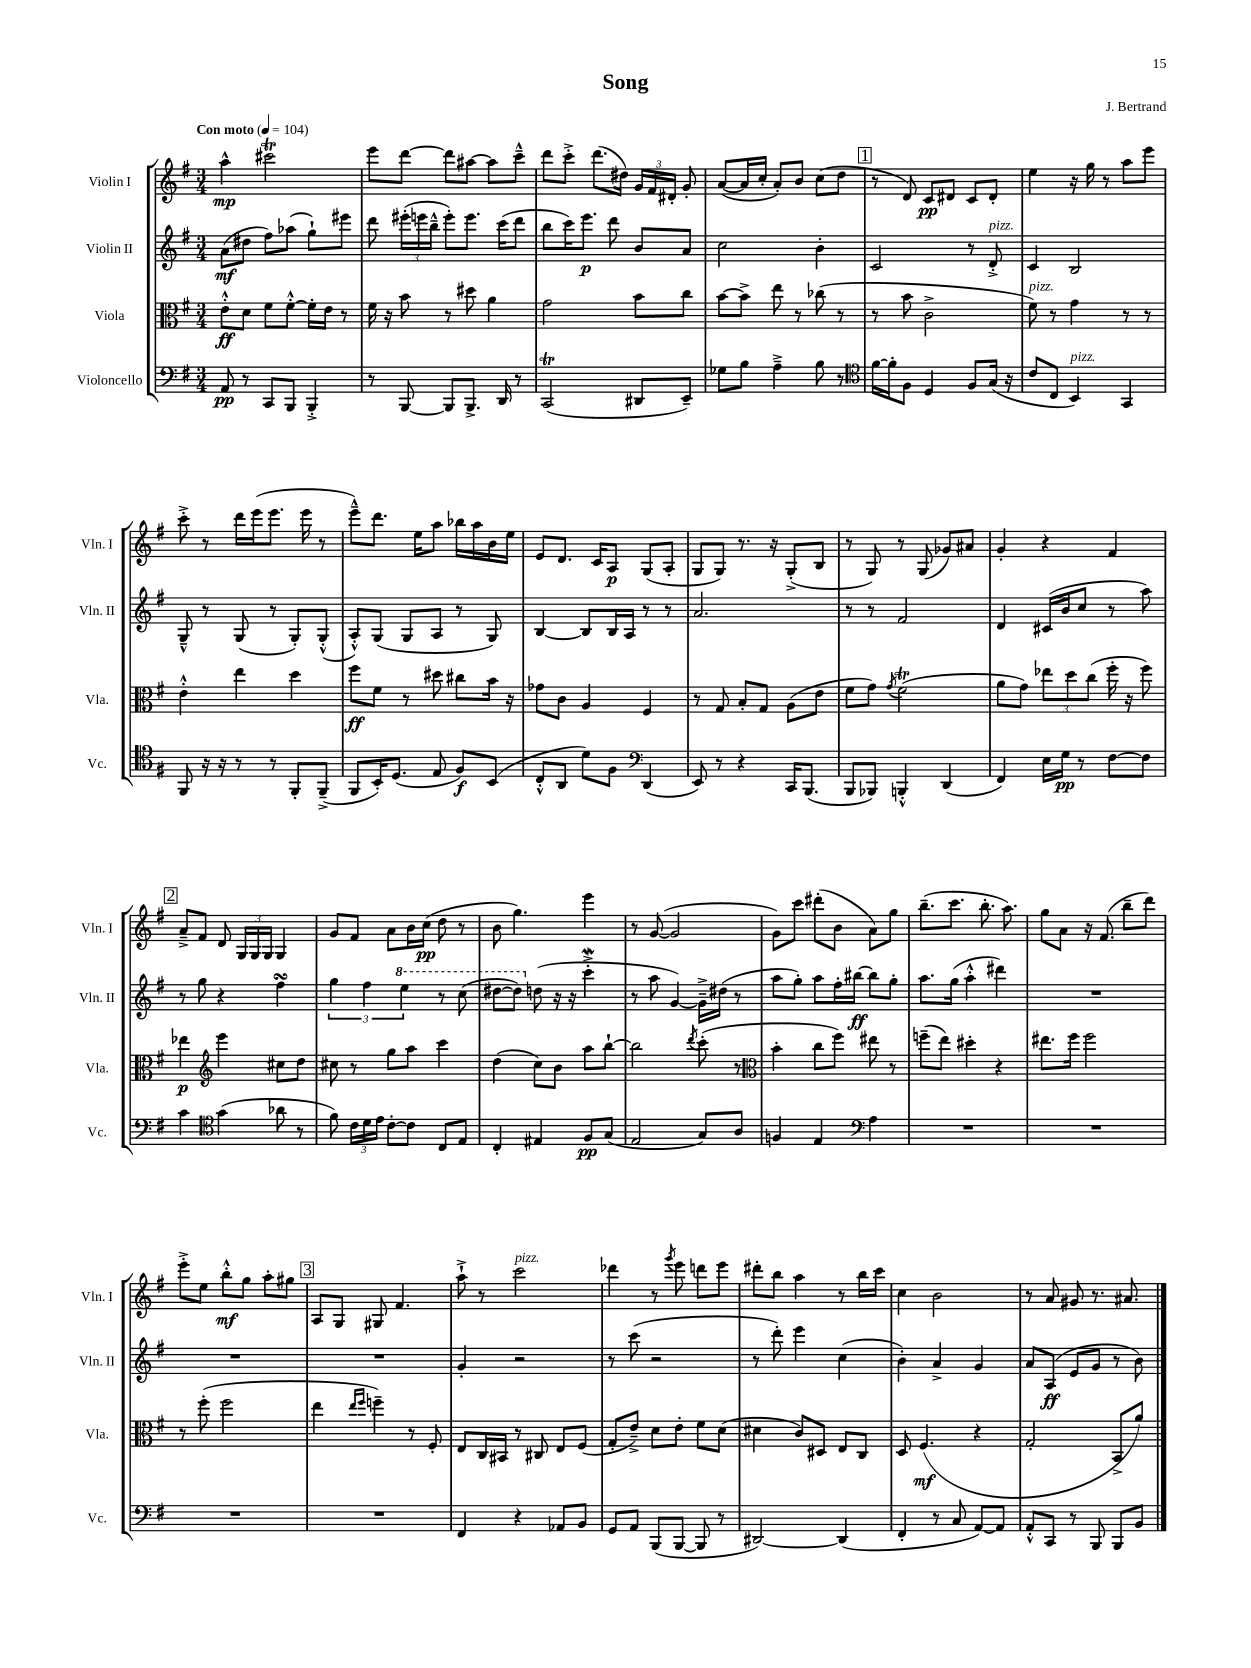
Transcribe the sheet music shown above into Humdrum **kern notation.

**kern	**kern	**kern	**kern
*staff4	*staff3	*staff2	*staff1
*clefF4	*clefC3	*clefG2	*clefG2
*k[f#]	*k[f#]	*k[f#]	*k[f#]
*M3/4	*M3/4	*M3/4	*M3/4
*MM104	*MM104	*MM104	*MM104
8AA	8e'^^	(8a	4aa^^
8r	8d	8dd#	.
8CC	8f#	8ff#)	2ccc#
8BBB	[8f#'^^	(8aa-	.
4BBB'^	16f#']	8gg`)	.
.	16e	.	.
.	8r	8eee#	.
=	=	=	=
8r	16f#	8ddd	8eee
.	16r	.	.
[8BBB	8b	(24eee#'	[8ddd
.	.	24eee	.
.	.	24bb~^^	.
8BBB]	8r	8eee')	8ddd]
8.BBB^	8dd#	8.eee	[8aa#
.	4a	.	8aa#]
16DD	.	(16ccc	.
8r	.	8ddd	8ccc~^^
=	=	=	=
(2CC	2g	8bb	8ddd
.	.	16ccc)	8ccc'^
.	.	8.eee	.
.	.	.	(8.ddd
.	.	8ddd	.
.	.	.	16dd#)
8DD#	8b	8b	24g
.	.	.	24f#
.	.	.	24d#'
8EE~)	8cc	8a	8g'
=	=	=	=
8G-	[8b	2cc	([8a
8B	8b^]	.	16a]
.	.	.	16cc'
4A~^	8ee	.	8a')
.	8r	.	8b
8B	(8cc-	4b'	(8cc
8r	8r	.	8dd
=	=	=	=
*clefC4	*	*	*
[16f#	8r	2c	8r
16f#']	.	.	.
8F#	8b	.	8d)
4D	2c^	.	8c
.	.	.	8d#
8F#	.	8r	8c
(16G	.	8d'^	8d#'
16r	.	.	.
=	=	=	=
8c	8f#)	4c	4ee
8C	8r	.	.
4BB)	4g	2B	16r
.	.	.	16gg
.	.	.	8r
4GG	8r	.	8aa
.	8r	.	8eee
=	=	=	=
8FF#	4e'^^	8G~^^	8ccc'^
16r	.	8r	8r
16r	.	.	.
8r	4ee	(8G	16ddd
.	.	.	(16eee
8r	.	8r	8.eee
8FF#'	4dd	8G')	.
.	.	.	16eee
(8FF#~^	.	(8G'^^	8r
=	=	=	=
8FF#	8ff#	8A'^^)	8eee~^^)
16BB')	8f#	(8G	8.ddd
(8.D	.	.	.
.	8r	8G	.
.	.	.	16ee
8E	8dd#	8A	8aa
8F#)	8cc#	8r	16bb-
.	.	.	16aa
(8BB	16b	8G)	16b
.	16r	.	16ee
=	=	=	=
8C'^^	8g-	[4B	8e
8AA	8c	.	8.d
8d)	4A	8B]	.
.	.	.	16c
8F#	.	16B	8A
.	.	16A	.
*clefF4	*	*	*
(4DD	4F#	8r	(8G
.	.	8r	8A'
=	=	=	=
8EE)	8r	2.a	8G
8r	8G	.	8G)
4r	8B'	.	8.r
.	8G	.	.
.	.	.	16r
16CC	(8A	.	(8G'^
(8.BBB	.	.	.
.	8e	.	8B
=	=	=	=
8BBB	8f#	8r	8r
8BBB-)	8g)	8r	8G)
.	8qg	.	.
4BBB'^^	(2f#	2f#	8r
.	.	.	(8G
(4DD	.	.	8g-)
.	.	.	8a#
=	=	=	=
4FF#)	8a	4d	4g'
.	8g)	.	.
16E	12ee-	(16c#	4r
16G	.	16b	.
.	12dd	.	.
8r	.	8cc	.
.	(12cc	.	.
[8F#	16ff#'	8r	4f#
.	16r	.	.
8F#]	8ff#)	8aa)	.
=	=	=	=
4c	4ee-	8r	8a~^
.	.	8gg	8f#
*clefC4	*clefG2	*	*
(4g	4eee	4r	8d
.	.	.	24G
.	.	.	24G
.	.	.	24G
8a-	8cc#	4ff#	4G
8r	8dd	.	.
=	=	=	=
8f#)	8cc#	6gg	8g
24c	8r	.	8f#
24d	.	6ff#	.
24e	.	.	.
[8c'	8gg	.	8a
.	.	6eee	.
8c]	8aa	.	16b
.	.	.	(16cc
8C	4ccc	8r	8dd
8E	.	(8ccc	8r
=	=	=	=
4C'	(4dd	[8ddd#	8b
.	.	8ddd#])	4.gg)
4E#	8cc)	(8dd	.
.	8b	16r	.
.	.	16r	.
8F#	8aa	4ccc'^	4eee
(8G	[8bb`	.	.
=	=	=	=
2E	2bb]	8r	8r
.	.	8aa	([8g
.	.	[4g)	2g]
.	8qddd	.	.
8G)	(8ccc'	16g~^]	.
.	.	(16dd#	.
8A	8r	8r	.
=	=	=	=
*	*clefC3	*	*
4F	4b'	8aa	8g)
.	.	8gg')	8ccc
4E	8cc	8aa	(8ddd#'
.	8ff#)	16ff#'	8b
.	.	[16bb#	.
*clefF4	*	*	*
4A	8ee#	8bb#]	8a)
.	8r	8gg'	8gg
=	=	=	=
2.r	(8ff~	8.aa	(8.bb~
.	8ee)	.	.
.	.	(16gg	8.ccc
.	4dd#'	4aa'^^	.
.	.	.	8.bb'
.	4r	4ddd#)	.
.	.	.	8.aa)
=	=	=	=
2.r	8.ee#	2.r	8gg
.	.	.	8a
.	16ff#	.	.
.	2ff#	.	16r
.	.	.	(8.f#
.	.	.	8bb~
.	.	.	8ddd)
=	=	=	=
2.r	8r	2.r	8eee'^
.	(8ff#'	.	8ee
.	2ff#	.	8bb'^^
.	.	.	8gg
.	.	.	8aa'
.	.	.	8gg#
=	=	=	=
2.r	4ee	2.r	8A
.	.	.	8G
.	16qqee	.	.
.	16qqff#	.	.
.	4ff~)	.	8G#
.	.	.	4.f#
.	8r	.	.
.	8F#'	.	.
=	=	=	=
4FF#	8E	4g'	8aa`^
.	16C	.	8r
.	16BB#	.	.
4r	8r	2r	2ccc
.	8C#	.	.
8AA-	8E	.	.
8BB	(8F#	.	.
=	=	=	=
8GG	8G'	8r	4ddd-
8AA	8e~^)	(8ccc	.
(8BBB	8d	2r	8r
.	.	.	8qggg
[8BBB	8e'	.	8eee
8BBB]	8f#	.	8ddd
8r	(8d	.	8eee
=	=	=	=
[2DD#)	4d#	8r	8ddd#'
.	.	8ddd')	8bb
.	8c)	4eee	4aa
.	8D#	.	.
(4DD#]	8E	(4cc	8r
.	8C	.	16bb
.	.	.	16ccc
=	=	=	=
4FF#'	8D	4b')	4cc
.	(4.F#	.	.
8r	.	4a^	2b
8C	.	.	.
[8AA)	4r	4g	.
8AA]	.	.	.
=	=	=	=
8AA'^^	2G'	8a	8r
8CC	.	(8A	8a
8r	.	8e	8g#
8BBB	.	8g	8.r
8BBB	8BB^	8r	.
.	.	.	8.a#
8BB	8a)	8b)	.
==	==	==	==
*-	*-	*-	*-
